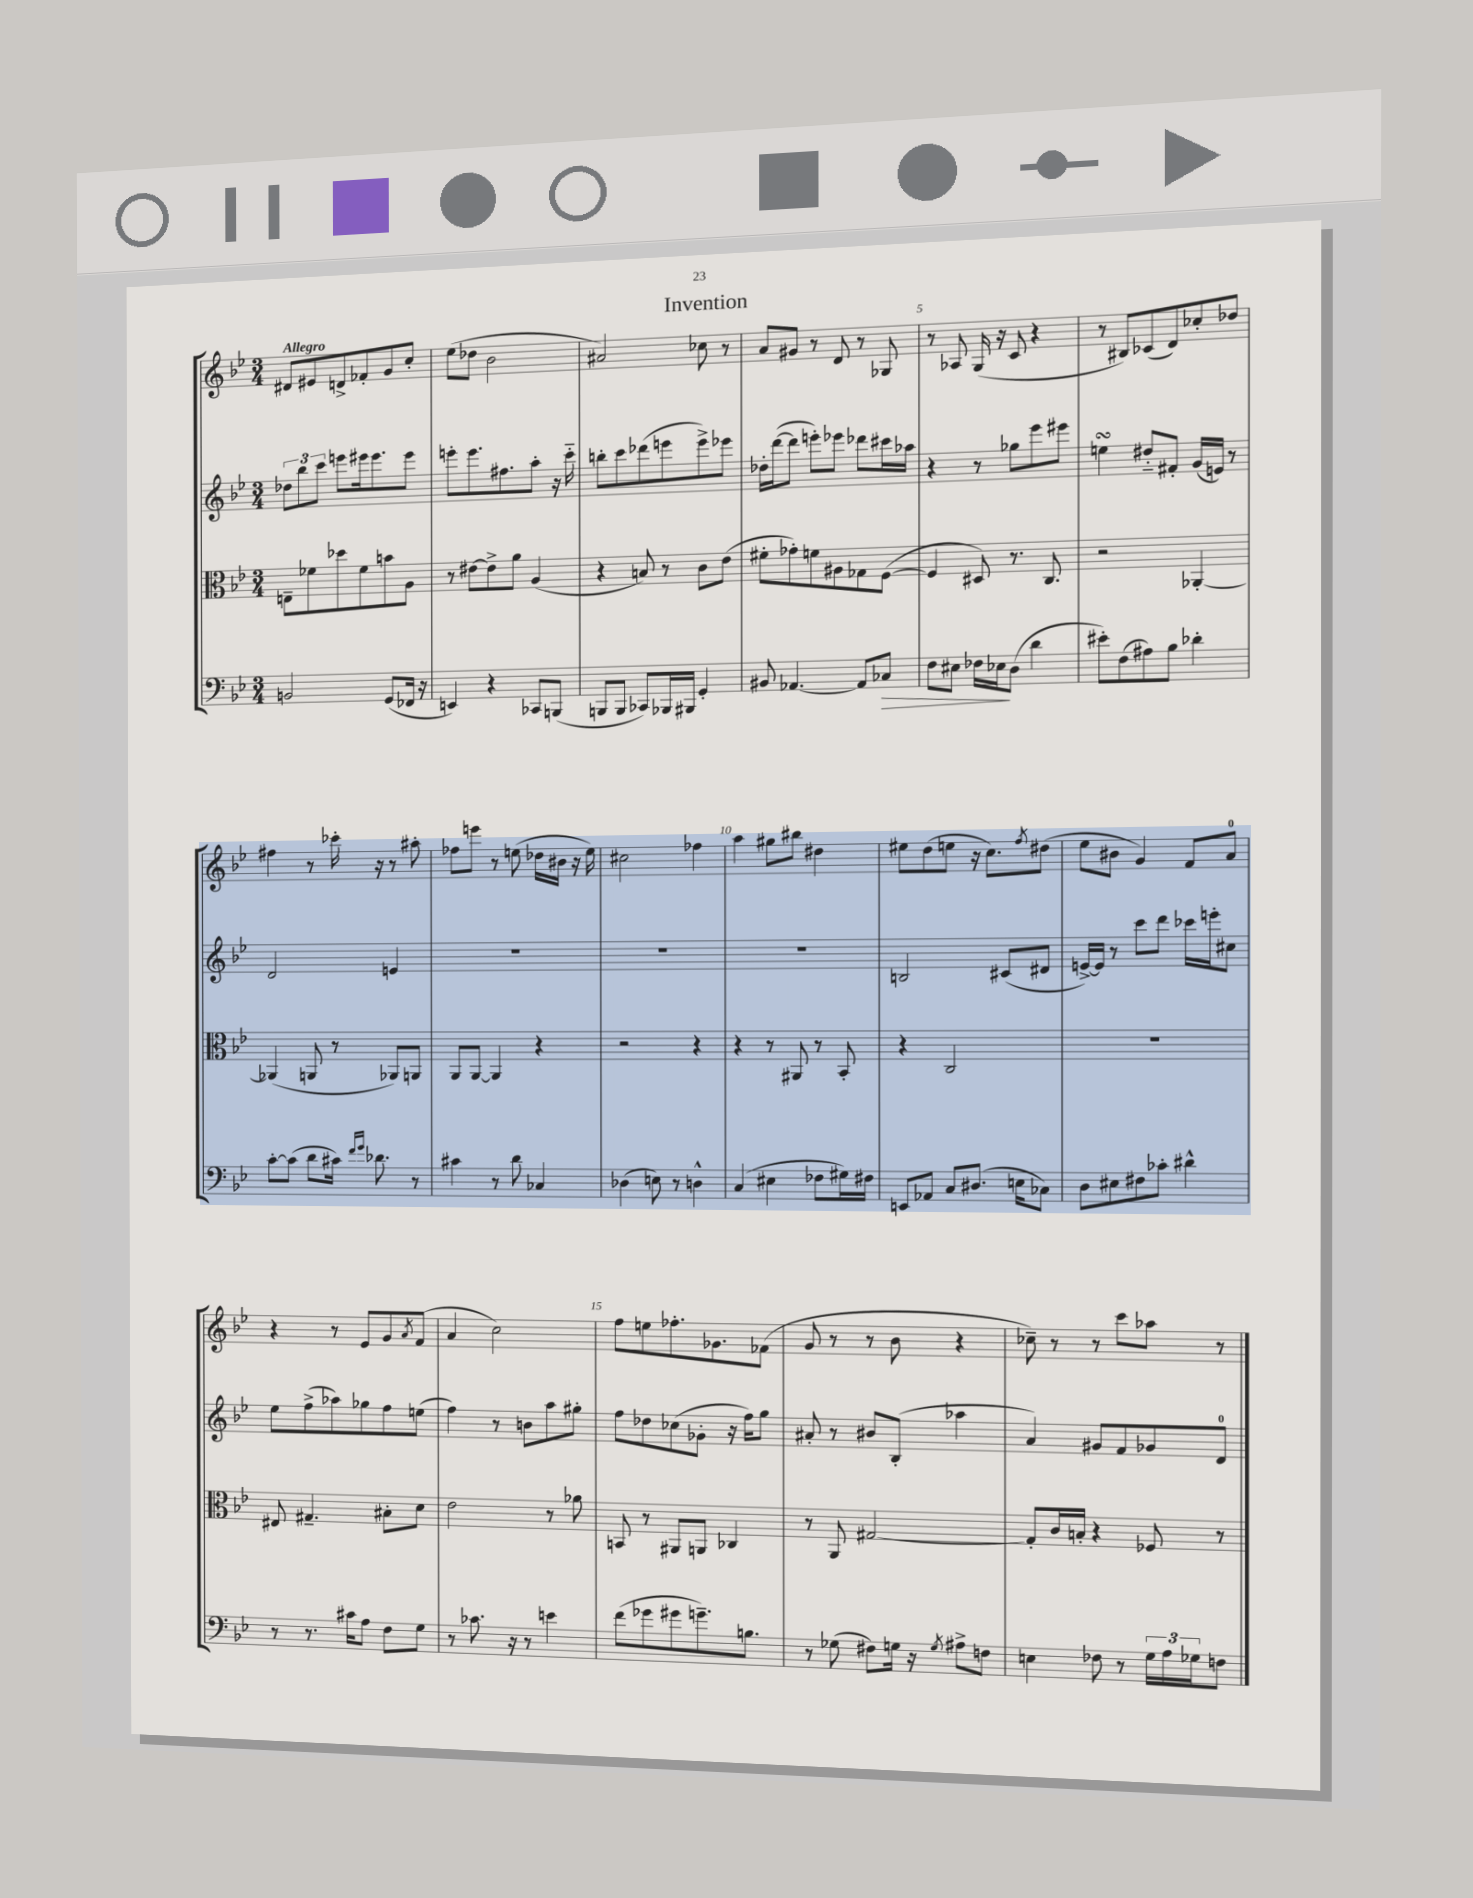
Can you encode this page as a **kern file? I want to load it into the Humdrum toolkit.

**kern	**dynam	**kern	**kern	**kern
*part4	*part4	*part3	*part2	*part1
*staff4	*staff4	*staff3	*staff2	*staff1
*clefF4	*	*clefC3	*clefG2	*clefG2
*k[b-e-]	*	*k[b-e-]	*k[b-e-]	*k[b-e-]
*M3/4	*	*M3/4	*M3/4	*M3/4
=1	=1	=1	=1	=1
!	!	!	!	!LO:TX:a:B:t=Allegro
2BBn/	.	8En~\L	12dd-X\L	8d#X/L
.	.	.	12bb-\	.
.	.	8f-X\	.	8e#X/
.	.	.	12ccc\J	.
.	.	8dd-X\	8eeen\L	8dn^/
.	.	8f-\	16eee#X\k	8f-X'/
.	.	.	8.eee#\	.
(8GG/L	.	8bn\	.	8g/
16FF-X/Jk	.	8A\J	8eee#\J	8cc'/J
16r	.	.	.	.
=2	=2	=2	=2	=2
4EEn/)	.	8r	8eeen'\L	(8ee-\L
.	.	[8e#X\L	8.eee\	8dd-X\J
4r	.	8e#^\]	.	2b-\
.	.	.	8.ff#X\	.
.	.	8a\J	.	.
8CC-X/L	.	(4A/	8aa'\J	.
(8BBBn/J	.	.	16r	.
.	.	.	16ccc\	.
=3	=3	=3	=3	=3
8BBBn/L	.	4r	8bbn'\L	2a#X/)
8BBB/J	.	.	8ccc\	.
8CC-X/L)	.	8Bn/)	(8ddd-X\	.
16BBB-X/L	.	8r	8eeen\	.
16BBB#X/JJ	.	.	.	.
4GG'/	.	8c\L	8eee^\)	8cc-X\
.	.	(8e-\J	8eee-X\J	8r
=4	=4	=4	=4	=4
8BB#X/	.	8f#X'\L	16dd-X'\LL	8a/L
.	.	.	([16ddd\J	.
[4.AA-X/	.	8g-X'\)	8ddd\J]	8g#X/J
.	.	8fn\	8eeen'\L)	8r
.	.	8A#X\	8eee-X\J	8d/
8AA-/L]	.	8G-X\	8ddd-X\L	8r
!	!LO:HP:b	!	!	!
8C-X/J	>	([8F\J	16ccc#X\L	8G-X/
.	.	.	16aa-X\JJ	.
=5	=5	=5	=5	=5
8F\L	.	4F/]	4r	8r
8E#X\J	.	.	.	8A-X/
16F-X\LL	.	8D#X/)	8r	(16G/
16E-X\J	.	.	.	16r
(8D\J	]	8.r	8gg-X\L	8c/
4d\	.	.	8eee-\	4r
.	.	8.C/	.	.
.	.	.	8eee#X\J	.
=6	=6	=6	=6	=6
8e#X'\L)	.	2r	4eensSsS\	8r
(8F\	.	.	.	8B#X/L)
8A#X\)	.	.	8dd#X/L	(8c-X/
8B-\J	.	.	8f#X'/J	8d/)
4d-X'\	.	[4AA-X'/	(16g/LL	8cc-X'/
.	.	.	16en/JJ)	.
.	.	.	8r	8dd-X/J
!!LO:LB:g=z
=7	=7	=7	=7	=7
[8c'\L	.	(4AA-X/]	2d/	4ff#X\
(8c\J]	.	.	.	.
8d\L	.	8AAn/	.	8r
16c#X\Jk)	.	8r	.	16ccc-X'\
16qqf/LL	.	.	.	.
16qqg/JJ	.	.	.	.
8.d-X\	.	.	.	16r
.	.	8AA-X/L)	4en/	8r
8r	.	8AAn/J	.	8aa#X'\
=8	=8	=8	=8	=8
4c#X\	.	8AA/L	2.r	8ff-X\L
.	.	[8AA/J	.	8eeen\J
8r	.	4AA/]	.	8r
8d\	.	.	.	(8een\
4C-X/	.	4r	.	16dd-X\LL
.	.	.	.	16b#X\JJ
.	.	.	.	16r
.	.	.	.	16ee\)
=9	=9	=9	=9	=9
(4D-X\	.	2r	2.r	2cc#X\
8En\)	.	.	.	.
8r	.	.	.	.
4Dn^^\	.	4r	.	4ff-X\
=10	=10	=10	=10	=10
(4C/	.	4r	2.r	4aa\
4E#X\	.	8r	.	8gg#X\L
.	.	8AA#X/	.	8bb#X\J
8F-X\L	.	8r	.	4dd#X\
16G#X\L)	.	8BB-'/	.	.
16F#X\JJ	.	.	.	.
=11	=11	=11	=11	=11
8EEn/L	.	4r	2Bn/	8ee#X\L
8AA-X/J	.	.	.	(8dd\
8C/L	.	2C/	.	8een\J
(8.D#X/J	.	.	.	16r
.	.	.	.	8.cc\L)
.	.	.	(8c#X/L	.
16En\KL	.	.	.	.
.	.	.	.	8qff/
8C-X\J)	.	.	8d#X/J	(8dd#X\J
=12	=12	=12	=12	=12
8D\L	.	2.r	[16en^/LL)	8ee-\L
.	.	.	16e/JJ]	.
8E#X\	.	.	8r	8b#X\J
8F#X\	.	.	8ccc\L	4g/)
8c-X'\J	.	.	8ddd\J	.
4d#X^^\	.	.	16ccc-X\LL	8f/L
.	.	.	16eeen'\J	.
.	.	.	8cc#X\J	8a/J
!!LO:LB:g=z
=13	=13	=13	=13	=13
8r	.	8E#X/	8ee-\L	4r
8.r	.	4.G#X~/	(8ff^\	.
.	.	.	8aa-X\)	8r
16c#X\KL	.	.	.	.
8A\J	.	.	8gg-X\	8e-/L
8F\L	.	8B#X'\L	8ff\	8g/
.	.	.	.	8qa/
8G\J	.	8d\J	(8een\J	(8f/J
=14	=14	=14	=14	=14
8r	.	2e-\	4ff\)	4a/
8.c-X\	.	.	.	.
.	.	.	8r	2cc\)
16r	.	.	.	.
8r	.	.	8bn\L	.
4en\	.	8r	8aa\	.
.	.	8a-X\	8gg#X'\J	.
=15	=15	=15	=15	=15
(8f\L	.	8BBn/	8ff\L	8ff\L
8g-X\	.	8r	8dd-X\	8een\
8g#X\	.	8AA#X/L	(8cc-X\	8.ff-X'\
8.gn~\)	.	8AAn/J	8g-X'\J	.
.	.	.	.	8.g-X\
.	.	4C-X/	16r	.
8.Bn\J	.	.	16ff\KL)	.
.	.	.	8gg\J	(8f-X\J
=16	=16	=16	=16	=16
8r	.	8r	8a#X'/	8g/
(8G-X\	.	8AA/	8r	8r
8F#X\L)	.	[2G#X/	8b#X/L	8r
16Gn\Jk	.	.	(8B-'/J	8b-\
16r	.	.	.	.
8qG/	.	.	.	.
8A#X^\L	.	.	4aa-X\	4r
8Fn\J	.	.	.	.
=17	=17	=17	=17	=17
4En\	.	8G#'/L]	4a/)	8cc-X~\)
.	.	16c/L	.	8r
.	.	16Bn'/JJ	.	.
8F-X\	.	4r	8g#X/L	8r
8r	.	.	8f/	8ccc\L
24G\LL	.	8F-X/	8g-X/	8aa-X\J
24A\	.	.	.	.
24G-X\J	.	.	.	.
8Fn\J	.	8r	8d/J	8r
==	==	==	==	==
*-	*-	*-	*-	*-
